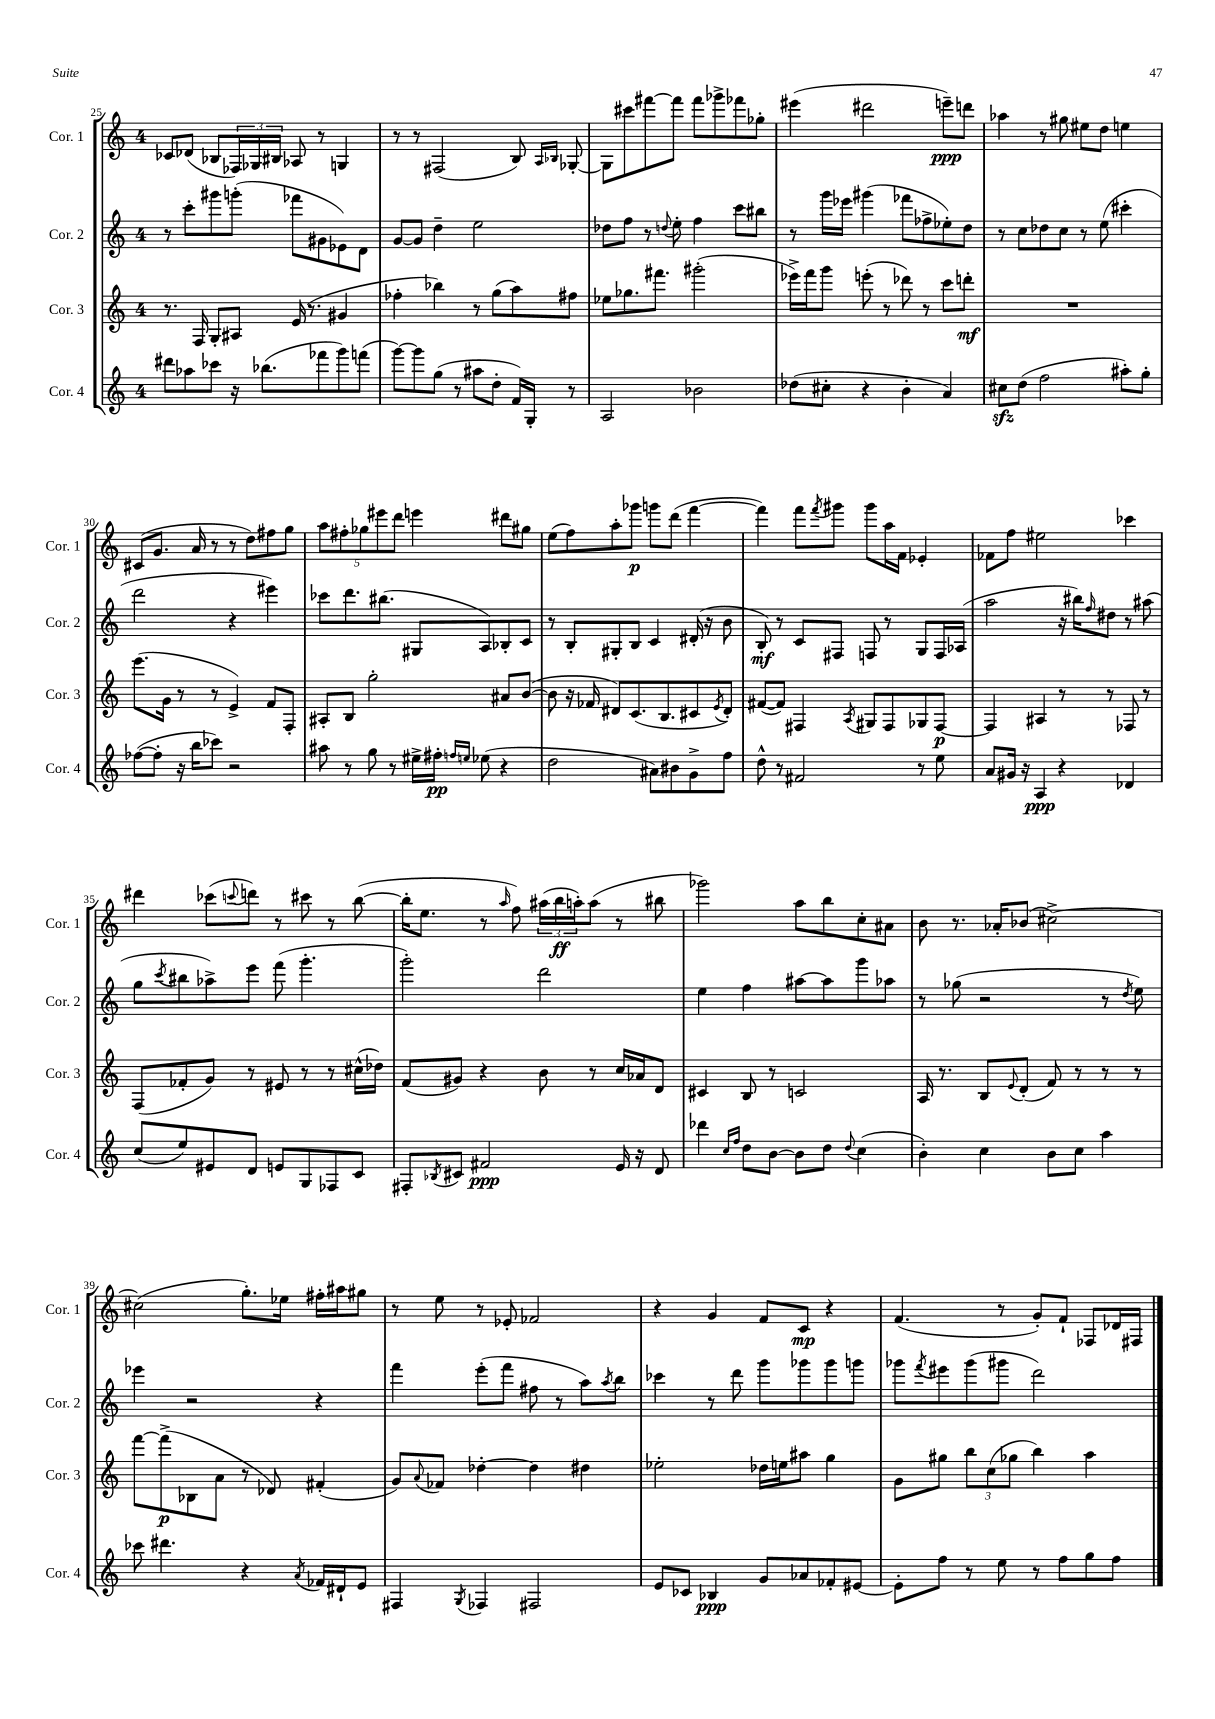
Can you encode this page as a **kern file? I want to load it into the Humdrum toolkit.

**kern	**kern	**kern	**kern
*staff4	*staff3	*staff2	*staff1
*clefG2	*clefG2	*clefG2	*clefG2
*k[]	*k[]	*k[]	*k[]
*M4/4	*M4/4	*M4/4	*M4/4
8ddd#	8.r	8r	8c-
8aa-	.	8ccc'	(8d-
.	16F	.	.
8ccc-	8G'	8ggg#	8B-
16r	8A#	(8ggg'	24F-)
.	.	.	24G-
(8.bb-	.	.	.
.	.	.	24B#
.	(16e	8fff-	8A-
.	8.r	.	.
8fff-	.	8g#	8r
8ggg)	4g#	8e-)	4G
(8fff	.	8d	.
=	=	=	=
[8ggg)	4ff-'	[8g	8r
8ggg]	.	8g]	8r
(8gg	4bb-)	4dd~	(2F#
8r	.	.	.
8aa#	8r	2ee	.
8dd'	(8gg	.	.
16f)	8aa)	.	8B)
16G'	.	.	.
.	.	.	16qqA
.	.	.	16qqB-
8r	8ff#	.	[8G-'
=	=	=	=
2A	8ee-	8dd-	8G-]
.	8.gg-	8ff	8ccc#
.	.	8r	[8fff#
.	8.fff#	.	.
.	.	8qqdd	.
.	.	8ee'	8fff#]
2b-	(2ggg#'	4ff	8fff#
.	.	.	8ggg-^
.	.	8ccc	8fff-
.	.	8bb#	8gg-'
=	=	=	=
(8dd-	16eee-^)	8r	(4eee#
.	16fff	.	.
8cc#'	8ggg	16ggg	.
.	.	16eee-	.
4r	(8eee'	(4ggg#	2ddd#
.	8r	.	.
4b'	8ddd-)	8fff-	.
.	8r	8ff-^	.
4a)	8ccc	8ee-')	8eee~)
.	8ddd'	8dd	8ddd
=	=	=	=
8cc#	1r	8r	4aa-
(8dd	.	8cc	.
2ff	.	8dd-	8r
.	.	8cc	8gg#
.	.	8r	8ee#
.	.	(8ee	8dd
8aa#')	.	4ccc#'	4ee
8gg'	.	.	.
=	=	=	=
([8ff-	(8.eee	2ddd	(8c#
8ff-']	.	.	8.g
.	16g	.	.
16r	8r	.	.
16bb	.	.	16a
8ccc-)	8r	.	8r
2r	4e^)	4r	8r
.	.	.	8dd)
.	8f	4eee#)	8ff#
.	8F'	.	8gg
=	=	=	=
8aa#	8A#'	8ccc-	10aa
.	.	.	10ff#'
8r	8B	8.ddd	.
.	.	.	10gg-
8gg	2gg'	.	.
.	.	.	10eee#
.	.	(8.bb#	.
8r	.	.	.
.	.	.	10ddd
16ee#^	.	8G#	4eee
16ff#'	.	.	.
16qqff	.	.	.
16qqee	.	.	.
(8ee-	.	8A)	.
4r	8a#	8B-'	8ddd#
.	([8b	8c	8gg#
=	=	=	=
2dd	8b]	8r	(8ee
.	16r	8B'	8ff)
.	16f-	.	.
.	8d#)	8G#'	8aa'
.	(8.c	8B	8ggg-
8a#)	.	4c	8ggg
.	8.B	.	.
8b#	.	.	(8ddd
8g^	8c#	(16d#'	[4fff
.	.	16r	.
.	8qe	.	.
8ff	8d#')	8b	.
=	=	=	=
8dd^^	([8f#	8B')	4fff])
8r	8f#])	8r	.
2f#	4F#	8c	8fff
.	.	.	8qfff
.	.	8F#	8ggg#
.	8qA	.	.
.	8G#	8F	8ggg#
.	8F#	8r	16aa
.	.	.	16f
8r	8G-	8G	4e-'
8ee	[8F#	16F	.
.	.	(16A-	.
=	=	=	=
8a	4F#]	2aa	8f-
16g#	.	.	8ff
16r	.	.	.
4A	4A#	.	2ee#
4r	8r	16r	.
.	.	16bb#)	.
.	.	16qqff	.
.	8r	8dd#	.
4d-	8F-	8r	4ccc-
.	8r	(8aa#	.
=	=	=	=
(8cc	(8F	8gg	4ddd#
.	.	8qccc	.
8ee)	8f-'	8bb#	.
8e#	8g)	8aa-^)	(8ccc-
.	.	.	8qqccc
8d	8r	8eee	8ddd)
8e	8e#	(8fff	8r
8G	8r	4.ggg'	8ccc#
8F-	8r	.	8r
8c	(16cc#^^	.	([8bb
.	16dd-)	.	.
=	=	=	=
8F#'	(8f	2ggg')	16bb']
.	.	.	8.ee
8qB-	.	.	.
8c#	8g#)	.	.
2f#	4r	.	8r
.	.	.	16qqaa
.	.	.	8ff)
.	8b	2ddd	(24aa#
.	.	.	24bb
.	.	.	24aa')
.	8r	.	(8aa
16e	16cc	.	8r
16r	16a-	.	.
8d	8d	.	8bb#
=	=	=	=
4ddd-	4c#	4ee	2ggg-)
16qqcc	.	.	.
16qqff	.	.	.
8dd	8B	4ff	.
[8b	8r	.	.
8b]	2c	[8aa#	8aa
8dd	.	8aa#]	8bb
8qqdd	.	.	.
(4cc	.	8ggg	8cc'
.	.	8aa-	8a#
=	=	=	=
4b')	16A	8r	8b
.	8.r	.	.
.	.	(8gg-	8.r
4cc	8B	2r	.
.	.	.	16a-'
.	8qqe	.	.
.	(8d'	.	(8b-
8b	8f)	.	[2cc#^)
8cc	8r	.	.
4aa	8r	8r	.
.	.	8qdd	.
.	8r	8ee)	.
=	=	=	=
8ccc-	[8fff	4eee-	(2cc#]
4.ddd#	(8fff^]	.	.
.	8B-	2r	.
.	8a	.	.
4r	8r	.	8.gg')
.	8d-)	.	.
.	.	.	16ee-
8qa	.	.	.
16f-	(4f#'	4r	16ff#'
16d#`	.	.	16aa#
8e	.	.	8gg#
=	=	=	=
4F#	8g)	4fff	8r
.	8qqa	.	.
.	8f-	.	8ee
8qG	.	.	.
4F-	[4dd-'	(8eee'	8r
.	.	8fff	8e-'
2F#	4dd-]	8ff#	2f-
.	.	8r	.
.	4dd#	8aa)	.
.	.	8qaa	.
.	.	8bb	.
=	=	=	=
8e	2ee-'	4ccc-	4r
8c-	.	.	.
4B-	.	8r	4g
.	.	8ddd	.
8g	16dd-	8ggg	8f
.	16ee	.	.
8a-	8aa#	8ggg-	8c
8f-'	4gg	8ggg-	4r
[8e#	.	8ggg	.
=	=	=	=
8e#']	8g	8ggg-	(4.f
.	.	8qfff	.
8ff	8gg#	8eee#	.
8r	12bb	(8ggg-	.
.	(12cc	.	.
8ee	.	8ggg#	8r
.	12gg-	.	.
8r	4bb)	2ddd)	8g')
8ff	.	.	8f`
8gg	4aa	.	8F-
8ff	.	.	16d-
.	.	.	16F#
==	==	==	==
*-	*-	*-	*-
